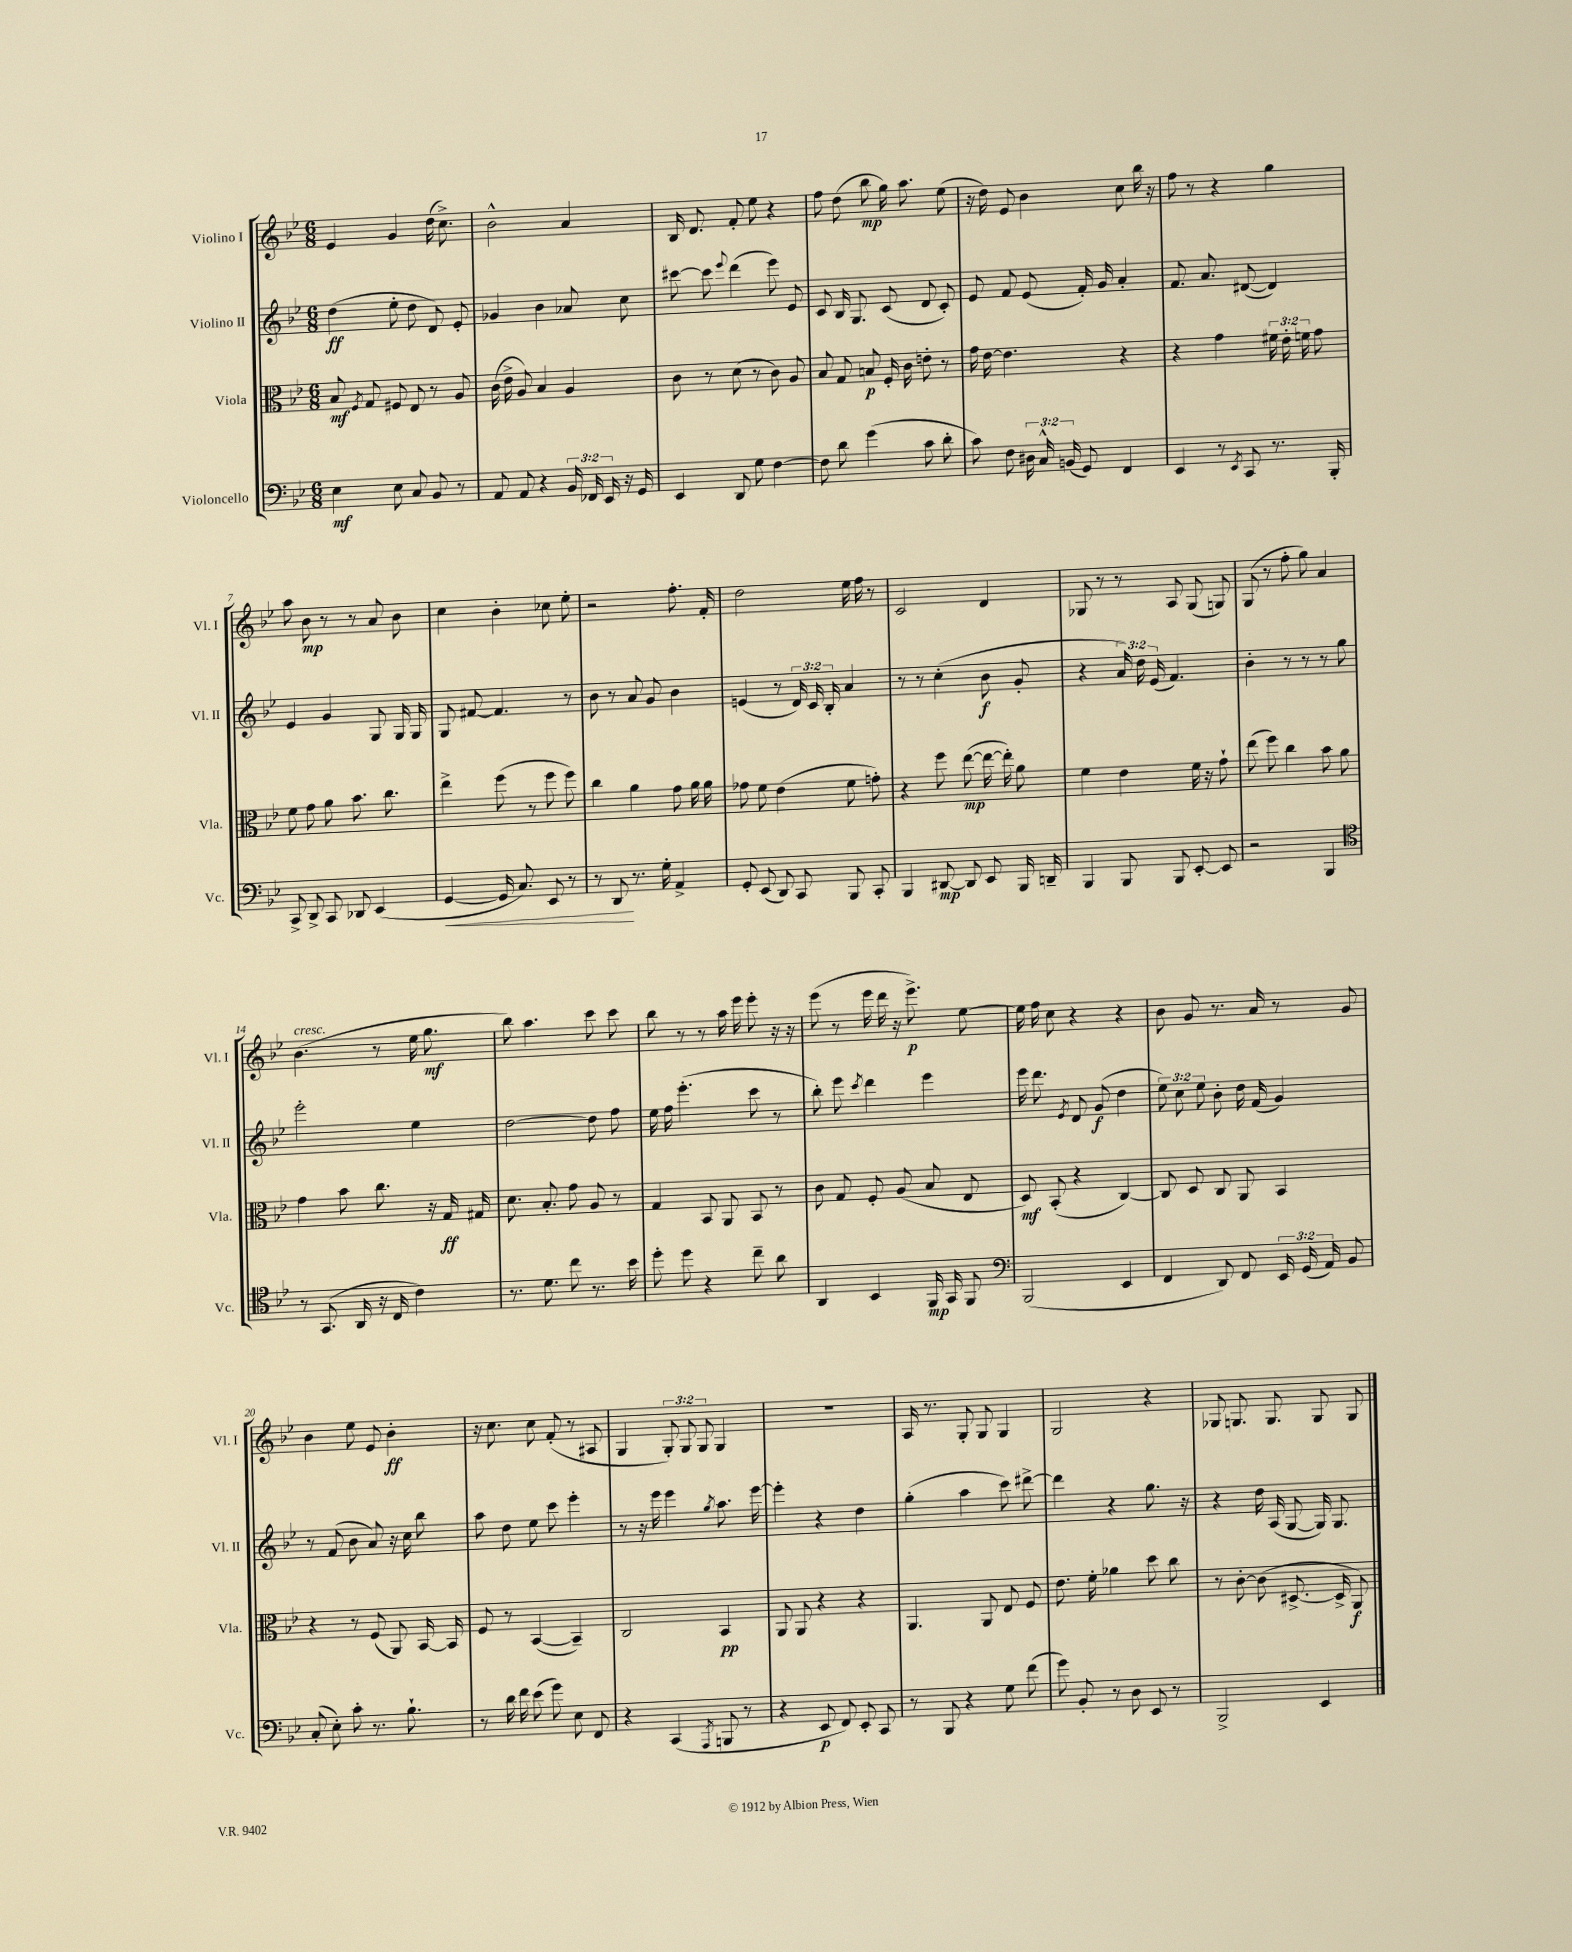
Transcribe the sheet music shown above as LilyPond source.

<<
\new StaffGroup <<
\new Staff = "s0" \with { instrumentName = "Violino I" shortInstrumentName = "Vl. I" } {
    \clef treble \key bes \major \numericTimeSignature \time 6/8 \override Staff.TupletNumber.text = #tuplet-number::calc-fraction-text
    \autoBeamOff ees'4 g'4 d''16( c''8.->) |
    bes'2-^ a'4 |
    bes16 d'8. f'8-. ees''8 r4 |
    f''8 d''8( bes''8\mp g''16) a''8. ees''8( |
    r16 d''16) ees'8 bes'4 c''8 bes''16 r16 |
    f''8 r8 r4 g''4 |
    a''8 bes'8\mp r8 r8 a'8 bes'8 |
    c''4 bes'4-. ces''8 ees''8-. |
    r2 f''8.-. f'16-. |
    d''2 ees''16 f''16 r8 |
    c'2 d'4 |
    ges8 r8 r8 a8 ges8( g8) |
    g8( r8 f''8-. g''8) a'4 |
    bes'4.^\markup { \italic "cresc." }( r8 ees''16 g''8.\mf |
    bes''8) a''4. c'''8 c'''8 |
    bes''8 r8 r8 a''16 ees'''16 ees'''8-. r16 r16 |
    ees'''8( r8 ees'''16 d'''16 r16 ees'''8.->\p) ees''8~ |
    ees''16 f''16 c''8 r4 r4 |
    bes'8 g'8 r8. a'16 r8 g'8 |
    bes'4 ees''8 ees'8 bes'4-.\ff |
    r16 c''8. c''8 f'8-.( r8 ais8 |
    g4 \tuplet 3/2 { g8-.) g8 g8 } g4 |
    R2. |
    a16 r8. g8-. g8 g4 |
    g2 r4 |
    ges8 g8. g8. g8 g8 \bar "|." |
}
\new Staff = "s1" \with { instrumentName = "Violino II" shortInstrumentName = "Vl. II" } {
    \clef treble \key bes \major \numericTimeSignature \time 6/8 \override Staff.TupletNumber.text = #tuplet-number::calc-fraction-text
    \autoBeamOff d''4\ff( ees''8-. d''8 d'8) ees'8-. |
    ges'4 bes'4 aes'8 c''8 |
    cis'''8~ cis'''8 \appoggiatura { ees'''8 } d'''4( ees'''8) ees'8 |
    c'8 bes16 g8. c'8( d'8 c'8-.) |
    ees'8 f'8 ees'8( f'16-.) g'16 a'4-. |
    f'8. a'8. dis'8~( dis'4) |
    ees'4 g'4 g8 g16 g16 |
    g8 fis'8~ fis'4. r8 |
    bes'8 r8 a'8 g'8 bes'4 |
    e'4( r8 \tuplet 3/2 { d'16) c'16 bes16-. } a'4 |
    r8 r8 c''4-.( bes'8\f g'8-. |
    r4 \tuplet 3/2 { a'16) d''16 ees'16( } f'4.) |
    bes'4-. r8 r8 r8 g''8 |
    ees'''2-. ees''4 |
    d''2~ d''8 f''8 |
    ees''16 f''16 ees'''4.-.( c'''8 r8 |
    bes''8-.) ees'''8 \acciaccatura { c'''8 } d'''4 ees'''4 |
    ees'''16 d'''8. \acciaccatura { ees'8 } d'8 g'8\f( d''4 |
    \tuplet 3/2 { ees''8) c''8 ees''8 } bes'8-. d''16 f'16( g'4) |
    r8 f'8( bes'8 a'8) r16 c''16 bes''8 |
    a''8 d''8 ees''8 c'''8 ees'''4-. |
    r8 r16 ees'''16 ees'''4 \acciaccatura { g''8 } a''8. ees'''16~ |
    ees'''4-. r4 d''4 |
    g''4-.( a''4 c'''8) dis'''8~-> |
    dis'''4 r4 g''8. r16 |
    r4 d''16 a16( g8~ g16) g8. \bar "|." |
}
\new Staff = "s2" \with { instrumentName = "Viola" shortInstrumentName = "Vla." } {
    \clef alto \key bes \major \numericTimeSignature \time 6/8 \override Staff.TupletNumber.text = #tuplet-number::calc-fraction-text
    \autoBeamOff bes8\mf \acciaccatura { f8 } g8 fis8 ees8 r8 a8 |
    c'16( ees'16-> a8) bes4 a4 |
    c'8 r8 d'8( r8 c'8) a8 |
    bes8 g8 b8\p f16-. c'16 e'8-. r8 |
    g'16 ees'16~ ees'4. r4 |
    r4 g'4 \tuplet 3/2 { fis'16 ees'16-. f'16 } g'8 |
    f'8 g'8 a'8 bes'8. c''8. |
    ees''4-> f''8( r8 f''8 f''8) |
    c''4 a'4 g'8 a'16 a'16 |
    ges'8 f'8 ees'4( f'8 g'8-.) |
    r4 f''8 ees''8~\mp( ees''16~ ees''16-.) a'8 |
    f'4 ees'4 f'16 r16 g'8-! |
    ees''8( f''8) c''4 bes'8 a'8 |
    g'4 bes'8 c''8. r16 g16\ff gis16 |
    d'8. bes8.-. g'8 a8 r8 |
    g4 bes,8 a,8 bes,8 r8 |
    c'8 g8 f8-. a8( bes8 ees8 |
    d8\mf) bes,8-.( r4 c4~) |
    c8 d8 c8 a,8 bes,4 |
    r4 r8 f8( a,8) bes,16~ bes,16 |
    f8 r8 bes,4~( bes,4--) |
    c2 bes,4\pp |
    a,8 a,8 r4 r4 |
    a,4. a,8 ees8 f8 |
    ees'8. f'16-. aes'4 d''8 c''8 |
    r8 c'8~-. c'8( dis8.~-> dis16-> a,8\f) \bar "|." |
}
\new Staff = "s3" \with { instrumentName = "Violoncello" shortInstrumentName = "Vc." } {
    \clef bass \key bes \major \numericTimeSignature \time 6/8 \override Staff.TupletNumber.text = #tuplet-number::calc-fraction-text
    \autoBeamOff ees4\mf ees8 c8 bes,8 r8 |
    a,8 a,8 r4 \tuplet 3/2 { bes,16 fes,16 ees,16 } r16 g,16 |
    ees,4 d,8 g8 f4~ |
    f8 d'8 g'4( c'8 d'8-. |
    c'8) f8 \tuplet 3/2 { dis16 c16-^ b,16( } g,8) f,4 |
    ees,4 r8 \acciaccatura { ees,8 } c,8 r8. bes,,16-. |
    c,8-> d,8-> c,8 des,8 ees,4( |
    g,4~\< g,16 c8.) ees,8 r8 |
    r8 d,8\! r8. g16-. a,4-> |
    g,8-. ees,8( d,8) c,8 bes,,8 c,8-. |
    bes,,4 dis,8~\mp dis,8 ees,8 bes,,16 d,16-- |
    bes,,4 bes,,8 bes,,8 ees,8~-. ees,8 |
    r2 bes,,4 |
    \clef tenor r8 g,8.( a,16 r16 c16 c'4) |
    r8. d'8. c''8 r8. bes'16 |
    d''8-. d''8 r4 c''8-- a'8 |
    a,4 bes,4 f,16\mp g,16 f,8 |
    \clef bass bes,,2( ees,4 |
    f,4 d,8) f,8 \tuplet 3/2 { ees,16 g,16( a,16) } bes,8 |
    c8-.( ees8-.) c'8-. r8. bes8.-! |
    r8 d'16 f'16 ees'8( g'8) ees8 f,8 |
    r4 c,4( \acciaccatura { a,,8 } b,,8 r8 |
    r4 ees,8\p f,8) ees,8-. c,8 |
    r8 bes,,8 r4 g8 f'8( |
    g'8) bes,8-. r8 d8 ees,8 r8 |
    bes,,2-> ees,4 \bar "|." |
}
>>
>>
